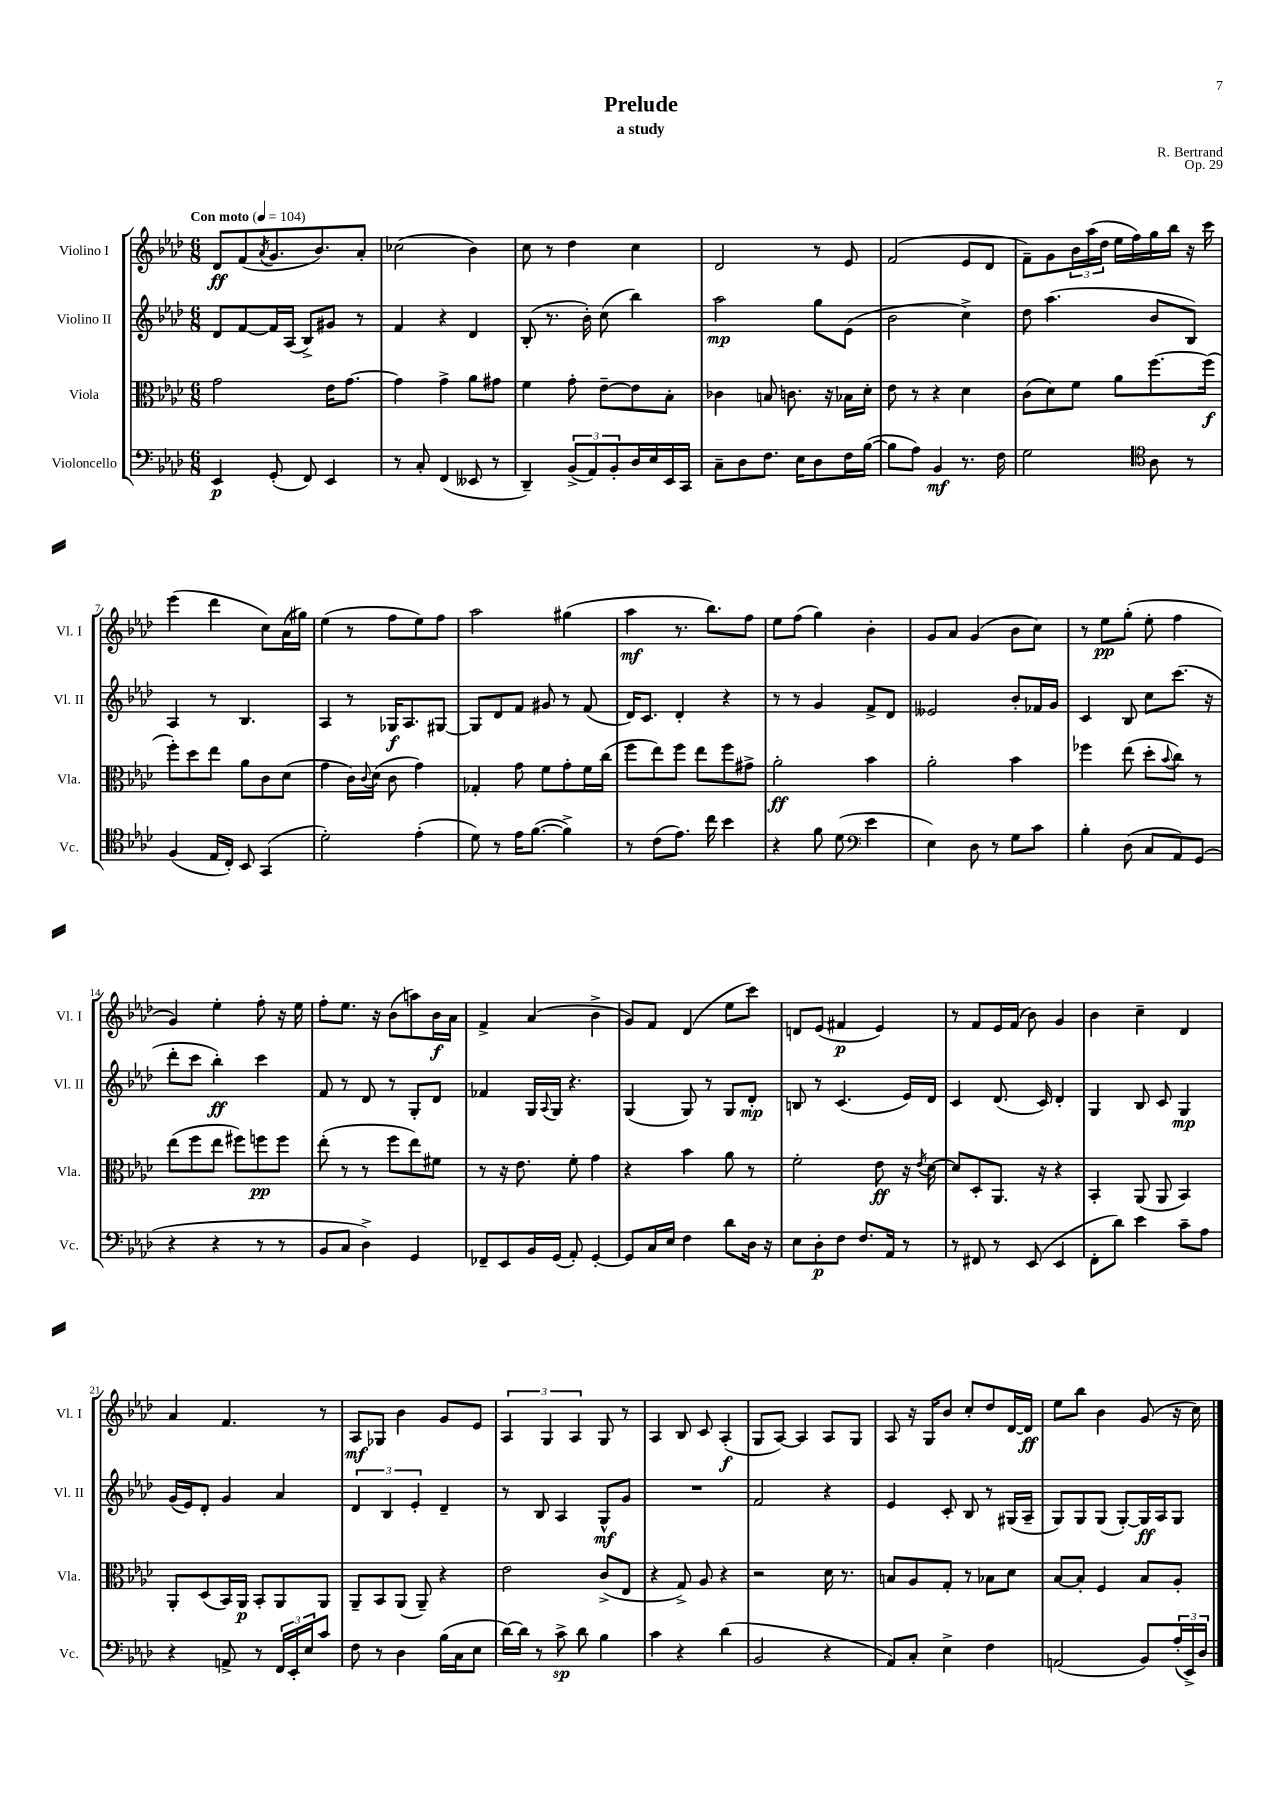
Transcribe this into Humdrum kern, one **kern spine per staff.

**kern	**dynam	**kern	**dynam	**kern	**dynam	**kern	**dynam
*part4	*part4	*part3	*part3	*part2	*part2	*part1	*part1
*staff4	*staff4	*staff3	*staff3	*staff2	*staff2	*staff1	*staff1
*I"Violoncello	*	*I"Viola	*	*I"Violino II	*	*I"Violino I	*
*I'Vc.	*	*I'Vla.	*	*I'Vl. II	*	*I'Vl. I	*
*clefF4	*	*clefC3	*	*clefG2	*	*clefG2	*
*k[b-e-a-d-]	*	*k[b-e-a-d-]	*	*k[b-e-a-d-]	*	*k[b-e-a-d-]	*
*M6/8	*	*M6/8	*	*M6/8	*	*M6/8	*
*MM104	*	*MM104	*	*MM104	*	*MM104	*
=1	=1	=1	=1	=1	=1	=1	=1
!	!	!	!	!	!	!LO:TX:a:B:t=Con moto	!
4EE-/	p	2g\	.	8d-/L	.	8d-/L	ff
.	.	.	.	[8f/	.	(8f/	.
.	.	.	.	.	.	8qa-/	.
(8GG'/	.	.	.	16f/L]	.	8.g/	.
.	.	.	.	(16A-/JJ	.	.	.
8FF/)	.	.	.	8B-^/L)	.	.	.
.	.	.	.	.	.	8.b-/)	.
4EE-/	.	16e-\KL	.	8g#X/J	.	.	.
.	.	[8.g\J	.	.	.	.	.
.	.	.	.	8r	.	8a-'/J	.
=2	=2	=2	=2	=2	=2	=2	=2
8r	.	4g\]	.	4f/	.	(2cc-X\	.
8C'/	.	.	.	.	.	.	.
(4FF/	.	4g^\	.	4r	.	.	.
8EE--X/	.	8a-\L	.	4d-/	.	4b-\)	.
8r	.	8g#X\J	.	.	.	.	.
=3	=3	=3	=3	=3	=3	=3	=3
4DD-~/)	.	4f\	.	(8B-'/	.	8cc\	.
.	.	.	.	8.r	.	8r	.
(12BB-^/L	.	8g'\	.	.	.	4dd-\	.
.	.	.	.	16b-'\)	.	.	.
12AA-/)	.	.	.	.	.	.	.
.	.	[8e-~\L	.	(8cc\	.	.	.
12BB-'/	.	.	.	.	.	.	.
16D-/L	.	8e-\]	.	4bb-\)	.	4cc\	.
16E-/	.	.	.	.	.	.	.
16EE-/	.	8B-'\J	.	.	.	.	.
16CC/JJ	.	.	.	.	.	.	.
=4	=4	=4	=4	=4	=4	=4	=4
8C~\L	.	4c-X\	.	2aa-\	mp	2d-/	.
8D-\	.	.	.	.	.	.	.
8.F\J	.	8Bn/	.	.	.	.	.
.	.	8.cn\	.	.	.	.	.
16E-\KL	.	.	.	.	.	.	.
8D-\	.	.	.	8gg\L	.	8r	.
.	.	16r	.	.	.	.	.
16F\L	.	16B-X\LL	.	(8e-\J	.	8e-/	.
([16B-\JJ	.	16d-'\JJ	.	.	.	.	.
=5	=5	=5	=5	=5	=5	=5	=5
8B-\L]	.	8e-\	.	2b-\	.	(2f/	.
8A-\J)	.	8r	.	.	.	.	.
4BB-/	mf	4r	.	.	.	.	.
8.r	.	4d-\	.	4cc^\)	.	8e-/L	.
.	.	.	.	.	.	8d-/J	.
16F\	.	.	.	.	.	.	.
=6	=6	=6	=6	=6	=6	=6	=6
2G\	.	(8c\L	.	8dd-\	.	8f~\L)	.
.	.	8d-\)	.	(4.aa-\	.	8g\	.
.	.	8f\J	.	.	.	24b-\L	.
.	.	.	.	.	.	(24aa-\	.
.	.	.	.	.	.	24dd-\JJ	.
.	.	8a-\L	.	.	.	16ee-\LL	.
.	.	.	.	.	.	16ff\)	.
*clefC4	*	*	*	*	*	*	*
8A-\	.	[8.ff\	.	8b-/L	.	16gg\	.
.	.	.	.	.	.	16bb-\JJ	.
8r	.	.	.	8B-/J)	.	16r	.
.	.	(16ff\Jk]	f	.	.	16ccc\	.
!!LO:LB:g=z
=7	=7	=7	=7	=7	=7	=7	=7
(4F/	.	8ff'\L)	.	4A-/	.	(4eee-\	.
.	.	8dd-\	.	.	.	.	.
16E-/LL	.	8ee-\J	.	8r	.	4ddd-\	.
16C'/JJ)	.	.	.	.	.	.	.
8BB-/	.	8a-\L	.	4.B-/	.	.	.
(4GG/	.	8c\	.	.	.	8cc\L)	.
.	.	(8d-\J	.	.	.	(16a-\L	.
.	.	.	.	.	.	16gg#X\JJ)	.
=8	=8	=8	=8	=8	=8	=8	=8
2d-'\)	.	4g\	.	4A-/	.	(4ee-\	.
.	.	16c\LL)	.	8r	.	8r	.
.	.	8qqc/	.	.	.	.	.
.	.	(16d-\JJ	.	.	.	.	.
.	.	8c\	.	16G-X/KL	f	8ff\L	.
.	.	.	.	8.A-/	.	.	.
(4e-'\	.	4g\)	.	.	.	8ee-\)	.
.	.	.	.	[8G#X/J	.	8ff\J	.
=9	=9	=9	=9	=9	=9	=9	=9
8d-\)	.	4G-X'/	.	8G#/L]	.	2aa-\	.
8r	.	.	.	8d-/	.	.	.
16e-\KL	.	8g\	.	8f/J	.	.	.
([8.f\J	.	.	.	.	.	.	.
.	.	8f\L	.	8g#X/	.	.	.
4f^\])	.	8g'\	.	8r	.	(4gg#X\	.
.	.	16f\L	.	(8f/	.	.	.
.	.	(16cc\JJ	.	.	.	.	.
=10	=10	=10	=10	=10	=10	=10	=10
8r	.	8ff\L	.	16d-/KL)	.	4aa-\	mf
.	.	.	.	8.c/J	.	.	.
(8c\L	.	8ee-\)	.	.	.	.	.
8.e-\J)	.	8ff\J	.	4d-'/	.	8.r	.
.	.	8ee-\L	.	.	.	.	.
16cc\	.	.	.	.	.	8.bb-\L)	.
4b-\	.	8ff\	.	4r	.	.	.
.	.	8g#X^\J	.	.	.	8ff\J	.
=11	=11	=11	=11	=11	=11	=11	=11
4r	.	2a-'\	ff	8r	.	8ee-\L	.
.	.	.	.	8r	.	(8ff\J	.
8f\	.	.	.	4g/	.	4gg\)	.
(8d-\	.	.	.	.	.	.	.
*clefF4	*	*	*	*	*	*	*
4e-\	.	4b-\	.	8f^/L	.	4b-'\	.
.	.	.	.	8d-/J	.	.	.
=12	=12	=12	=12	=12	=12	=12	=12
4E-\)	.	2a-'\	.	2e--X/	.	8g/L	.
.	.	.	.	.	.	8a-/J	.
8D-\	.	.	.	.	.	(4g/	.
8r	.	.	.	.	.	.	.
8G\L	.	4b-\	.	8b-'/L	.	8b-\L	.
8c\J	.	.	.	16f-X/L	.	8cc\J)	.
.	.	.	.	16g/JJ	.	.	.
=13	=13	=13	=13	=13	=13	=13	=13
4B-'\	.	4ff-X\	.	4c/	.	8r	.
.	.	.	.	.	.	8ee-\L	pp
(8D-\	.	(8ee-\	.	8B-/	.	(8gg'\J	.
8C/L	.	8dd-'\L	.	8cc\L	.	8ee-'\	.
.	.	8qqb-/	.	.	.	.	.
8AA-/)	.	8cc\J)	.	(8.ccc\J	.	4ff\	.
(8GG/J	.	8r	.	.	.	.	.
.	.	.	.	16r	.	.	.
!!LO:LB:g=z
=14	=14	=14	=14	=14	=14	=14	=14
4r	.	(8ee-\L	.	8ddd-'\L	.	4g/)	.
.	.	8ff\	.	8ccc\J	.	.	.
4r	.	8ee-\J	.	4bb-'\)	ff	4ee-'\	.
.	.	8ff#X\L)	.	.	.	.	.
8r	.	8ffn\	pp	4ccc\	.	8ff'\	.
8r	.	8ff\J	.	.	.	16r	.
.	.	.	.	.	.	16ee-\	.
=15	=15	=15	=15	=15	=15	=15	=15
8BB-/L	.	(8ee-'\	.	8f/	.	8ff'\L	.
8C/J	.	8r	.	8r	.	8.ee-\J	.
4D-^\)	.	8r	.	8d-/	.	.	.
.	.	.	.	.	.	16r	.
.	.	8ff\L	.	8r	.	(8b-\L	.
4GG/	.	8ee-\)	.	8G'/L	.	8aan\)	.
.	.	8f#X\J	.	8d-/J	.	16b-\L	f
.	.	.	.	.	.	16a-\JJ	.
=16	=16	=16	=16	=16	=16	=16	=16
8FF-X~/L	.	8r	.	4f-X/	.	4f^/	.
8EE-/	.	16r	.	.	.	.	.
.	.	8.e-\	.	.	.	.	.
16BB-/L	.	.	.	16G/LL	.	(4a-/	.
.	.	.	.	8qqA-/	.	.	.
(16GG/JJ	.	.	.	16G/JJ	.	.	.
8AA-'/)	.	8f'\	.	4.r	.	.	.
[4GG'/	.	4g\	.	.	.	4b-^\	.
=17	=17	=17	=17	=17	=17	=17	=17
8GG/L]	.	4r	.	(4G/	.	8g/L)	.
16C/L	.	.	.	.	.	8f/J	.
16E-/JJ	.	.	.	.	.	.	.
4F\	.	4b-\	.	8G/)	.	(4d-/	.
.	.	.	.	8r	.	.	.
8d-\L	.	8a-\	.	8G/L	.	8ee-\L	.
16D-\Jk	.	8r	.	8d-'/J	mp	8ccc\J)	.
16r	.	.	.	.	.	.	.
=18	=18	=18	=18	=18	=18	=18	=18
8E-\L	.	2f'\	.	8Bn/	.	8dn/L	.
8D-'\	p	.	.	8r	.	(8e-/J	.
8F\J	.	.	.	(4.c/	.	4f#X/	p
8.F/L	.	.	.	.	.	.	.
.	.	8e-\	ff	.	.	4e-/)	.
16AA-/Jk	.	.	.	.	.	.	.
8r	.	16r	.	16e-/LL)	.	.	.
.	.	8qe-/	.	.	.	.	.
.	.	[16d-\	.	16d-/JJ	.	.	.
=19	=19	=19	=19	=19	=19	=19	=19
8r	.	8d-/L]	.	4c/	.	8r	.
8FF#X/	.	8D-'/	.	.	.	8f/L	.
8r	.	8.AA-/J	.	(8.d-/	.	16e-/L	.
.	.	.	.	.	.	(16f/JJ	.
(8EE-/	.	.	.	.	.	8b-\)	.
.	.	16r	.	16c/)	.	.	.
4EE-/	.	4r	.	4d-'/	.	4g/	.
=20	=20	=20	=20	=20	=20	=20	=20
8FF'\L	.	4BB-'/	.	4G/	.	4b-\	.
8d-\J)	.	.	.	.	.	.	.
4e-\	.	(8AA-/	.	8B-/	.	4cc~\	.
.	.	8AA-/	.	8c/	.	.	.
8c~\L	.	4BB-/)	.	4G/	mp	4d-/	.
8A-\J	.	.	.	.	.	.	.
!!LO:LB:g=z
=21	=21	=21	=21	=21	=21	=21	=21
4r	.	8AA-'/L	.	(16g/LL	.	4a-/	.
.	.	.	.	16e-/J)	.	.	.
.	.	(8D-/	.	8d-'/J	.	.	.
8AAn^/	.	16BB-/L)	.	4g/	.	4.f/	.
.	.	16AA-/JJ	p	.	.	.	.
8r	.	8BB-'/L	.	.	.	.	.
24FF/LL	.	8AA-/	.	4a-/	.	.	.
24EE-'/	.	.	.	.	.	.	.
24E-/J	.	.	.	.	.	.	.
8c/J	.	8AA-/J	.	.	.	8r	.
=22	=22	=22	=22	=22	=22	=22	=22
8F\	.	8AA-~/L	.	6d-/	.	8A-/L	mf
8r	.	8BB-/	.	.	.	8G-X/J	.
.	.	.	.	6B-/	.	.	.
4D-\	.	(8AA-/J	.	.	.	4b-\	.
.	.	.	.	6e-'/	.	.	.
.	.	8AA-~/)	.	.	.	.	.
(16B-\LL	.	4r	.	4d-~/	.	8g/L	.
16C\J	.	.	.	.	.	.	.
8E-\J	.	.	.	.	.	8e-/J	.
=23	=23	=23	=23	=23	=23	=23	=23
[16d-\LL)	.	2e-\	.	8r	.	6A-/	.
16d-\JJ]	.	.	.	.	.	.	.
8r	.	.	.	8B-/	.	.	.
.	.	.	.	.	.	6G/	.
8c^\	sp	.	.	4A-/	.	.	.
.	.	.	.	.	.	6A-/	.
8d-\	.	.	.	.	.	.	.
4B-\	.	(8c^/L	.	8G^^/L	mf	8G/	.
.	.	8E-/J	.	8g/J	.	8r	.
=24	=24	=24	=24	=24	=24	=24	=24
4c\	.	4r	.	2.r	.	4A-/	.
4r	.	8G^/)	.	.	.	8B-/	.
.	.	8A-/	.	.	.	8c/	.
(4d-\	.	4r	.	.	.	(4A-'/	f
=25	=25	=25	=25	=25	=25	=25	=25
2BB-/	.	2r	.	2f/	.	8G/L	.
.	.	.	.	.	.	[8A-/J)	.
.	.	.	.	.	.	4A-/]	.
4r	.	16d-\	.	4r	.	8A-/L	.
.	.	8.r	.	.	.	.	.
.	.	.	.	.	.	8G/J	.
=26	=26	=26	=26	=26	=26	=26	=26
8AA-/L)	.	8Bn/L	.	4e-/	.	8A-/	.
8C'/J	.	8A-/	.	.	.	16r	.
.	.	.	.	.	.	16G/KL	.
4E-^\	.	8G'/J	.	8c'/	.	8b-/J	.
.	.	8r	.	8B-/	.	8cc'/L	.
4F\	.	8B-X\L	.	8r	.	8dd-/	.
.	.	8d-\J	.	(16G#X/LL	.	[16d-/L	.
.	.	.	.	16A-~/JJ	.	16d-/JJ]	ff
=27	=27	=27	=27	=27	=27	=27	=27
(2AAn/	.	[8B-/L	.	8G/L)	.	8ee-\L	.
.	.	8B-'/J]	.	8G/	.	8bb-\J	.
.	.	4F/	.	(8G/J	.	4b-\	.
.	.	.	.	[8G'/L)	.	.	.
8BB-/L)	.	8B-/L	.	16G/L]	ff	(8g/	.
.	.	.	.	16A-/J	.	.	.
(24A-'/L	.	8A-'/J	.	8G/J	.	16r	.
24EE-^/)	.	.	.	.	.	.	.
.	.	.	.	.	.	16cc\)	.
24D-/JJ	.	.	.	.	.	.	.
==	==	==	==	==	==	==	==
*-	*-	*-	*-	*-	*-	*-	*-
